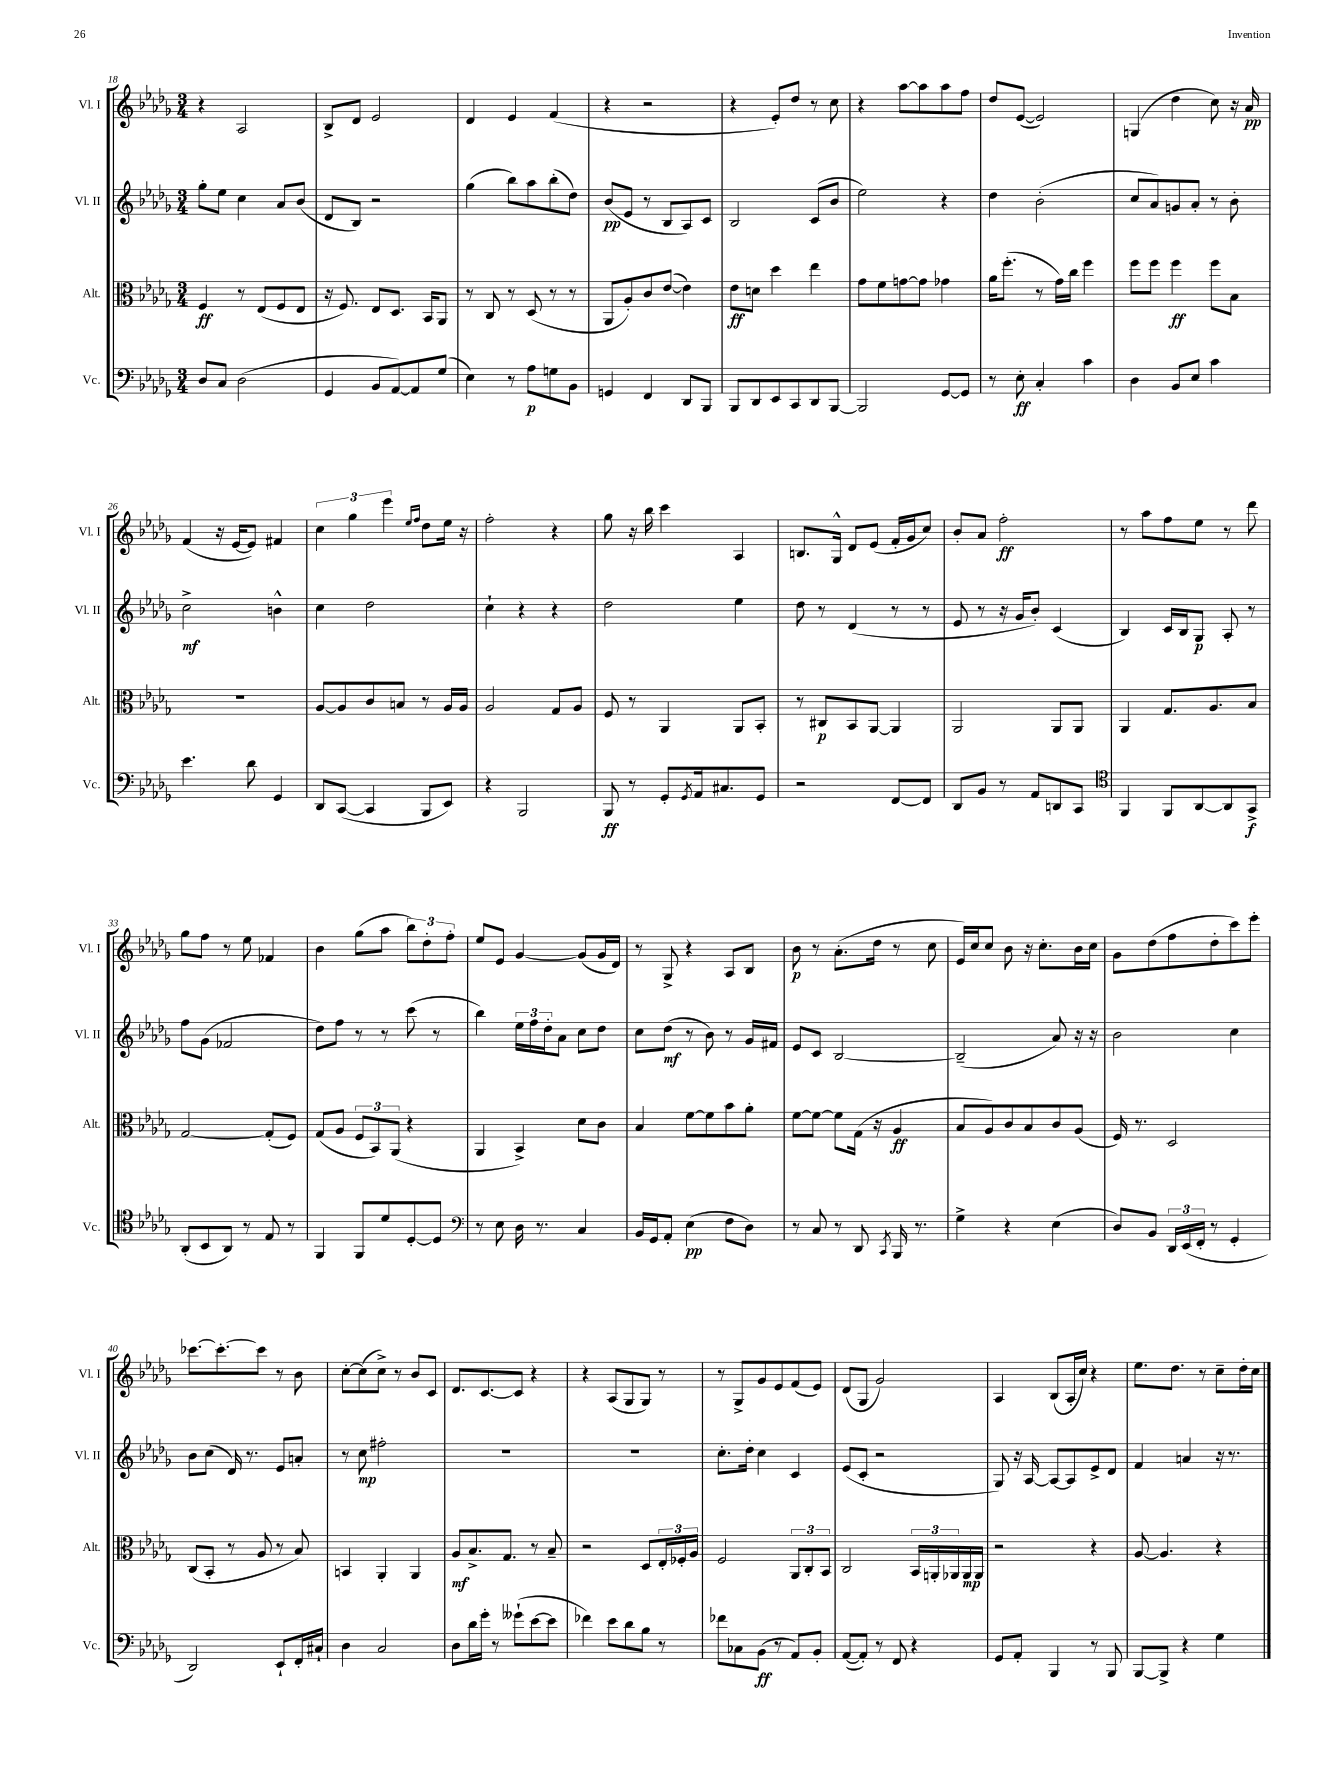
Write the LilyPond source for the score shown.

<<
\new StaffGroup <<
\new Staff = "s0" \with { instrumentName = "Vl. I" shortInstrumentName = "Vl. I" } {
    \clef treble \key des \major \numericTimeSignature \time 3/4
    r4 aes2 |
    bes8-> des'8 ees'2 |
    des'4 ees'4 f'4( |
    r4 r2 |
    r4 ees'8-.) des''8 r8 c''8 |
    r4 aes''8~ aes''8 aes''8 f''8 |
    des''8 ees'8~( ees'2) |
    g4( des''4 c''8) r16 aes'16\pp |
    f'4( r16 ees'16~ ees'8) fis'4 |
    \tuplet 3/2 { c''4 ges''4 ees'''4 } \grace { ees''16 f''16 } des''8 ees''16 r16 |
    f''2-. r4 |
    ges''8 r16 bes''16 c'''4 aes4 |
    b8. ges16-^ des'8 ees'8( f'16-. ges'16 c''8) |
    bes'8-. aes'8 f''2-.\ff |
    r8 aes''8 f''8 ees''8 r8 des'''8 |
    ges''8 f''8 r8 ees''8 fes'4 |
    bes'4 ges''8( aes''8 \tuplet 3/2 { bes''8) des''8-. f''8-. } |
    ees''8 ees'8 ges'4~ ges'8( ges'16 des'16) |
    r8 ges8-> r4 aes8 bes8 |
    bes'8\p r8 aes'8.-.( des''16 r8 c''8 |
    ees'16) c''16 c''8 bes'8 r16 c''8.-. bes'16 c''16 |
    ges'8 des''8( f''8 des''8-. c'''8) ees'''8-. |
    ces'''8.~ ces'''8.~-. ces'''8 r8 bes'8 |
    c''8~-. c''8( c''8->) r8 bes'8 c'8 |
    des'8. c'8.~ c'8 r4 |
    r4 aes8( ges8 ges8) r8 |
    r8 ges8-> ges'8 ees'8 f'8( ees'8) |
    des'8( ges8 ges'2) |
    aes4 bes8( aes16-. c''16) r4 |
    ees''8. des''8. r8 c''8-- des''16-. c''16 \bar "|." |
}
\new Staff = "s1" \with { instrumentName = "Vl. II" shortInstrumentName = "Vl. II" } {
    \clef treble \key des \major \numericTimeSignature \time 3/4
    ges''8-. ees''8 c''4 aes'8 bes'8( |
    des'8 bes8) r2 |
    ges''4( bes''8) aes''8 bes''8-.( des''8) |
    bes'8\pp( ees'8 r8 bes8 aes8) c'8 |
    bes2 c'8( bes'8 |
    ees''2) r4 |
    des''4 bes'2-.( |
    c''8 aes'8) g'8 aes'8-. r8 bes'8-. |
    c''2->\mf b'4-^ |
    c''4 des''2 |
    c''4-! r4 r4 |
    des''2 ees''4 |
    des''8 r8 des'4( r8 r8 |
    ees'8 r8 r16 ges'16 bes'8-.) c'4( |
    bes4) c'16 bes16 ges8\p aes8-. r8 |
    f''8 ges'8( fes'2 |
    des''8) f''8 r8 r8 c'''8( r8 |
    bes''4) \tuplet 3/2 { ees''16 f''16 des''16-. } aes'8 c''8 des''8 |
    c''8 des''8\mf( r8 bes'8) r8 ges'16 fis'16 |
    ees'8 c'8 bes2~ |
    bes2--( aes'8) r16 r16 |
    bes'2 c''4 |
    bes'8 c''8( des'16) r8. ees'8 a'8-. |
    r8 c''8\mp fis''2-. |
    R2. |
    R2. |
    c''8.-. des''16-. c''4 c'4 |
    ees'8( c'8-. r2 |
    ges8) r16 aes16~ aes8~ aes8 ees'8-> des'8 |
    f'4 a'4 r16 r8. \bar "|." |
}
\new Staff = "s2" \with { instrumentName = "Alt." shortInstrumentName = "Alt." } {
    \clef alto \key des \major \numericTimeSignature \time 3/4
    f4\ff r8 ees8( f8 ees8 |
    r16 f8.) ees8 des8. bes,16 aes,8 |
    r8 c8 r8 des8( r8 r8 |
    aes,8 aes8-.) c'8 ees'8~( ees'4) |
    ees'8\ff d'8 des''4 ees''4 |
    ges'8 f'8 g'8~ g'8 ges'4 |
    aes'16 f''8.-.( r8 ges'16) c''16 f''4 |
    f''8 f''8 f''4\ff f''8 bes8 |
    R2. |
    aes8~ aes8 c'8 b8 r8 aes16 aes16 |
    aes2 ges8 aes8 |
    f8 r8 aes,4 aes,8 bes,8-. |
    r8 cis8\p bes,8 aes,8~ aes,4 |
    aes,2 aes,8 aes,8 |
    aes,4 ges8. aes8. bes8 |
    ges2~ ges8-.( f8) |
    ges8( aes8 \tuplet 3/2 { f8 bes,8) aes,8( } r4 |
    aes,4 bes,4->) des'8 c'8 |
    bes4 f'8~ f'8 bes'8 aes'8-. |
    f'8~ f'8~ f'8 ges16( r16 aes4\ff |
    bes8 aes8) c'8 bes8 c'8 aes8( |
    f16) r8. des2 |
    c8( bes,8-. r8 aes8 r8 bes8) |
    b,4 aes,4-. aes,4 |
    aes8\mf bes8.-> ges8. r8 bes8-- |
    r2 des8 \tuplet 3/2 { ees16-. fes16-. aes16 } |
    f2 \tuplet 3/2 { aes,8 c8-. bes,8 } |
    c2 \tuplet 3/2 { bes,16 a,16-. aes,16 } aes,16\mp aes,16 |
    r2 r4 |
    aes8~ aes4. r4 \bar "|." |
}
\new Staff = "s3" \with { instrumentName = "Vc." shortInstrumentName = "Vc." } {
    \clef bass \key des \major \numericTimeSignature \time 3/4
    des8 c8 des2( |
    ges,4 bes,8 aes,8~) aes,8 ges8( |
    ees4) r8 aes8\p g8 bes,8 |
    g,4 f,4 des,8 bes,,8 |
    bes,,8 des,8 ees,8 c,8 des,8 bes,,8~ |
    bes,,2 ges,8~ ges,8 |
    r8 ees8-.\ff c4-. c'4 |
    des4 bes,8 ees8 c'4 |
    ees'4. des'8 ges,4 |
    des,8 c,8~( c,4 bes,,8 ees,8) |
    r4 bes,,2 |
    bes,,8\ff r8 ges,8-. \acciaccatura { ges,8 } aes,16 cis8. ges,8 |
    r2 f,8~ f,8 |
    des,8 bes,8 r8 aes,8 d,8 c,8 |
    \clef tenor f,4 f,8 aes,8~ aes,8 ges,8->\f |
    aes,8-.( bes,8 aes,8) r8 ees8 r8 |
    f,4 f,8 des'8 des8~-. des8 |
    \clef bass r8 ees8 des16 r8. c4 |
    bes,16 ges,16 aes,8-. ees4\pp( f8 des8) |
    r8 c8 r8 des,8 \acciaccatura { c,8 } bes,,16 r8. |
    ges4-> r4 ees4( |
    des8) bes,8 \tuplet 3/2 { des,16 ees,16( f,16-. } r8 ges,4-. |
    des,2) ees,8-! f,16-. cis16-! |
    des4 c2 |
    des8 des'16 ges'16-. r8 geses'8-!( ees'8~ ees'8 |
    fes'4) ees'8 des'8 bes8 r8 |
    fes'8 ces8 bes,8\ff( r8 aes,8) bes,8-. |
    aes,8~( aes,8-.) r8 f,8 r4 |
    ges,8 aes,8-. bes,,4 r8 bes,,8 |
    bes,,8~ bes,,8-> r4 ges4 \bar "|." |
}
>>
>>
\layout { \context { \Score currentBarNumber = #18 } }
